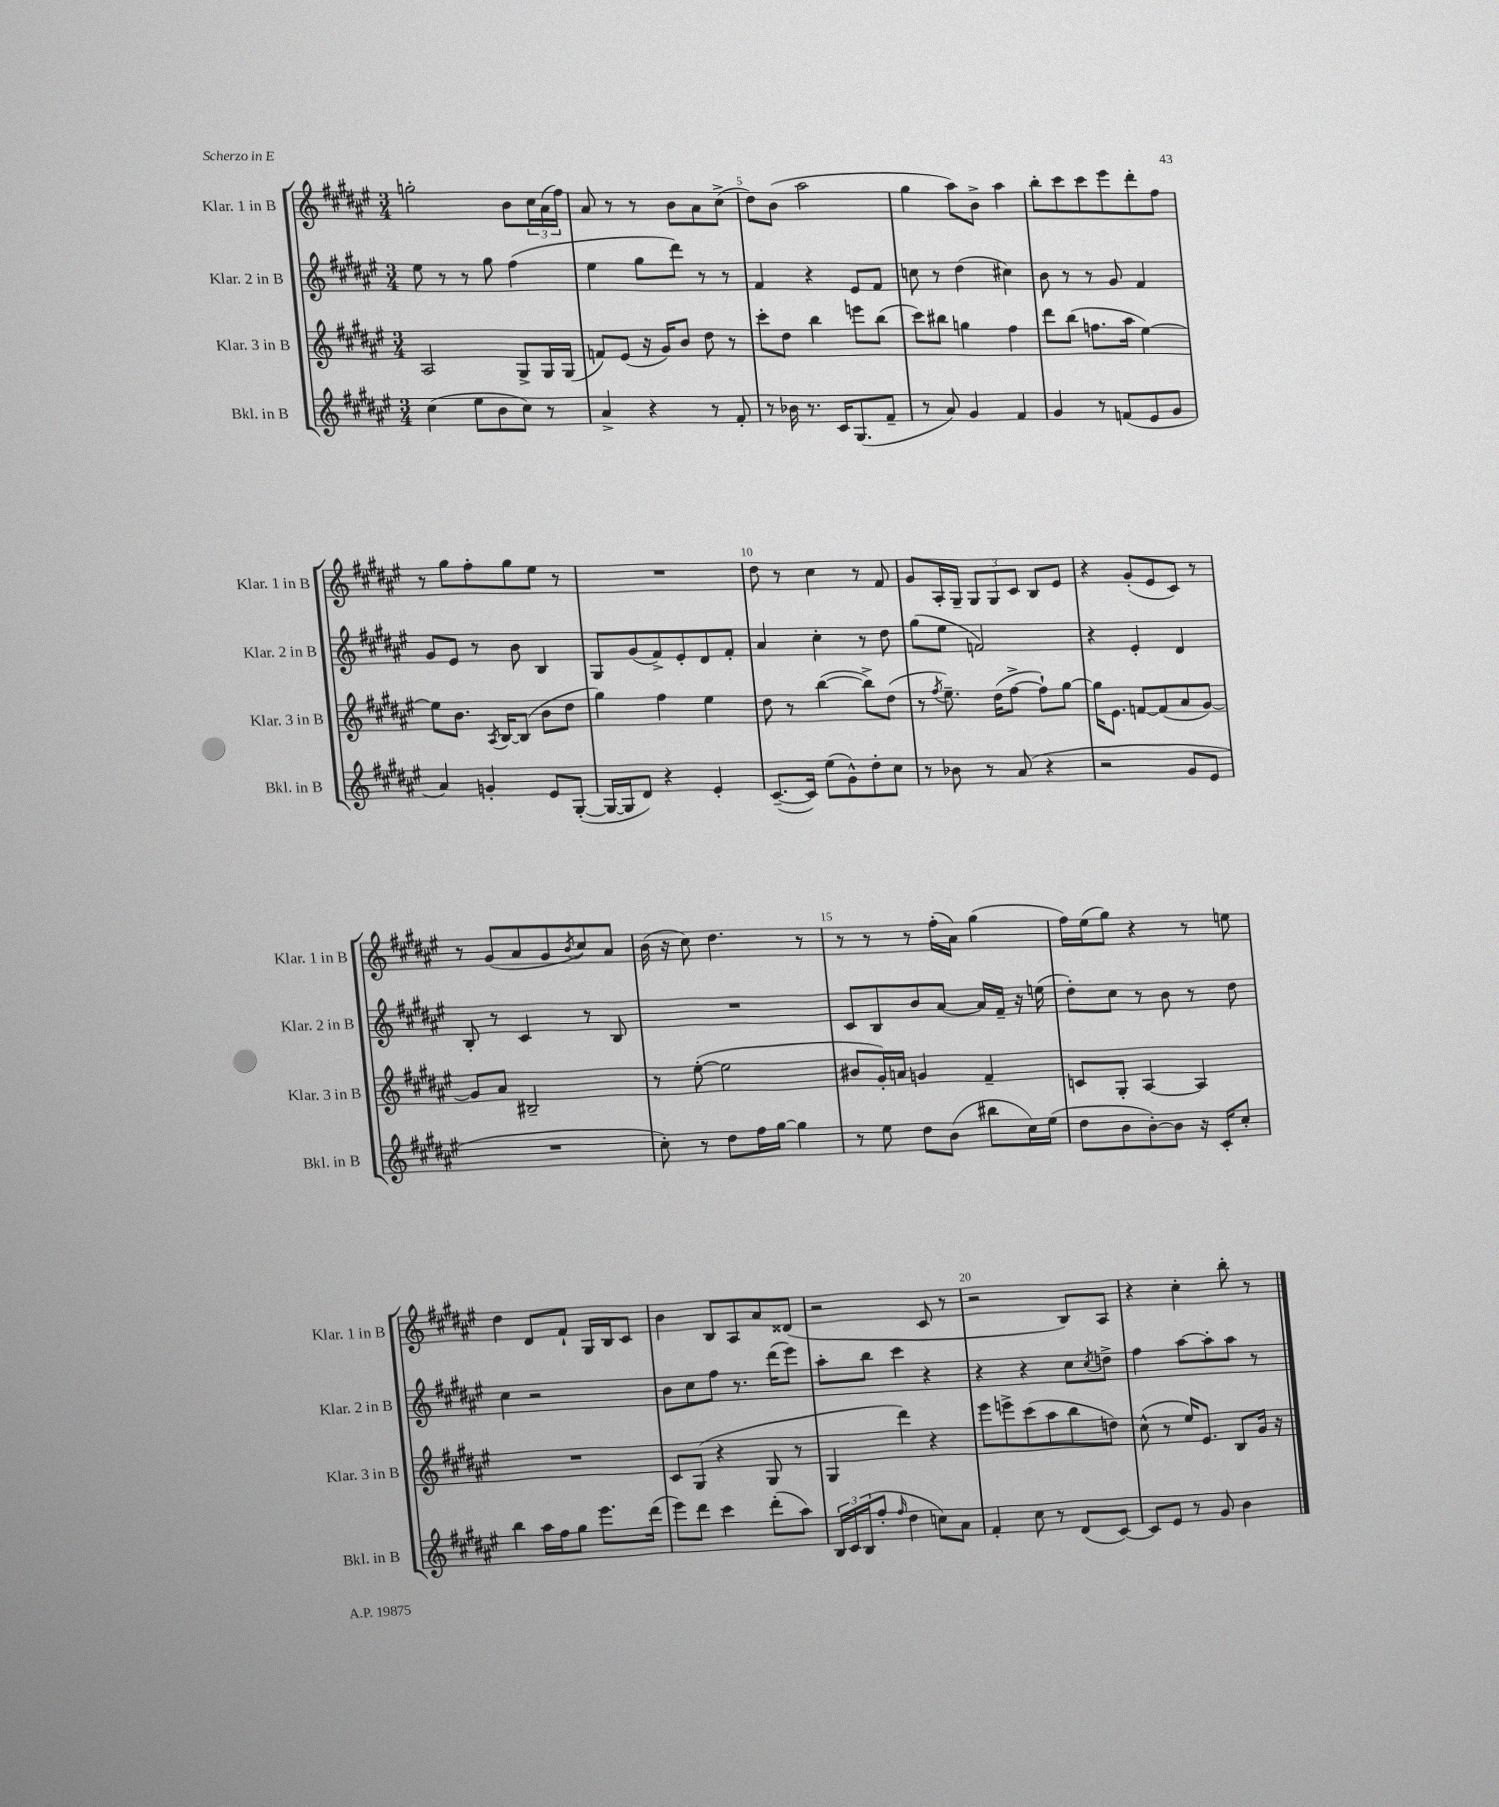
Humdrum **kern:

**kern	**kern	**kern	**kern
*staff4	*staff3	*staff2	*staff1
*clefG2	*clefG2	*clefG2	*clefG2
*k[f#c#g#d#a#e#]	*k[f#c#g#d#a#e#]	*k[f#c#g#d#a#e#]	*k[f#c#g#d#a#e#]
*M3/4	*M3/4	*M3/4	*M3/4
(4cc#\	2A#/	8ee#\	2gg'\
.	.	8r	.
8ee#\L	.	8r	.
8b\	.	8gg#\	.
8cc#\J)	8G#^/L	(4ff#\	8b\L
8r	16G#/L	.	24cc#\L
.	.	.	(24a#\
.	(16G#/JJ	.	.
.	.	.	24ff#\JJ)
=	=	=	=
4a#^/	8f/L)	4ee#\	8a#/
.	(8e#/J	.	8r
4r	16r	8gg#\L	8r
.	16g#/LK)	.	.
.	8b/J	8ddd#\J)	8b\L
8r	8dd#\	8r	8a#\
8f#'/	8r	8r	(8cc#^\J
=	=	=	=
8r	8ccc#'\L	4f#/	8dd#\L)
16b-\	8dd#\J	.	(8b\J
8.r	.	.	.
.	4bb\	4r	2aa#\
16c#/LK	.	.	.
(8.G#/	.	.	.
.	8eee\L	8e#/L	.
8f#~/J	(8bb\J	8f#/J	.
=	=	=	=
8r	8ccc#\L)	8cc\	4gg#\
8a#/)	8bb#\J	8r	.
4g#/	4gg\	(4dd#\	8aa#\L)
.	.	.	8b^\J
4f#/	4ff#\	4cc#\)	4aa#\
=	=	=	=
4g#/	8ddd#\L	8b\	8bb'\L
.	(8bb\J	8r	8ccc#\
8r	8.ff\L	8r	8ccc#\
(8f/L	.	8g#/	8eee#\
.	16aa#\Jk	.	.
8e#/	[4ee#\)	4f#/	8ddd#'\
8g#/J	.	.	8ff#\J
=	=	=	=
4a#/)	8ee#\]L	8g#/L	8r
.	8.b\J	8e#/J	8gg#\L
4g'/	.	8r	8ff#'\
.	8qA#/	.	.
.	[16B/LK	.	.
.	(8B/]J	8b\	8gg#\
8e#/L	8b\L	4B/	8ee#\J
([8G#'/J	8dd#\J	.	8r
=	=	=	=
16G#/_LL	4gg#\)	8G#/L	2.r
16G#/]J	.	.	.
8d#/J)	.	(8g#/	.
4r	4ff#\	8f#^/)	.
.	.	8e#'/	.
4e#'/	4ee#\	8d#/	.
.	.	8f#'/J	.
=	=	=	=
([8.c#~/L	8dd#\	4a#/	8dd#\
.	8r	.	8r
16c#/]Jk)	.	.	.
(8ee#\L	([4bb\	4cc#'\	4cc#\
8g#^^\)	.	.	.
8dd#'\	8bb^\]L)	8r	8r
8cc#\J	(8dd#\J	8dd#\	8f#/
=	=	=	=
8r	8r	(8gg#\L	8g#/L
.	8qff#/	.	.
8b-\	8.ee#~\)	8ee#\J	16A#'/L
.	.	.	16G#~/JJ
8r	.	2f/)	12G#/L
.	(16dd#\LK	.	.
.	.	.	12G#/
(8a#/	[8ff#^\J	.	.
.	.	.	12c#/J
4r	8ff#`\]L)	.	8B/L
.	[8gg#\J	.	8e#/J
=	=	=	=
2r	16gg#\]LK	4r	4r
.	8.e#\J	.	.
.	[8f/L	4e#'/	(8g#'/L
.	(8f/]	.	8e#/
8g#/L	8a#/	4d#/	8c#/J)
8e#/J	[8g#/J)	.	8r
=	=	=	=
2.r	8g#/]L	8B'/	8r
.	8a#/J	8r	(8g#/L
.	2B#~/	4c#/	8a#/
.	.	.	8g#/
.	.	.	8qb/
.	.	8r	8cc#/)
.	.	8B/	8a#/J
=	=	=	=
8cc#'\)	8r	2.r	(16b\
.	.	.	16r
8r	([8ee#'\	.	8cc#\)
8dd#\L	2ee#\]	.	4.dd#\
16ff#\L	.	.	.
[16gg#\JJ	.	.	.
4gg#\]	.	.	.
.	.	.	8r
=	=	=	=
8r	8b#/L	8c#/L	8r
8ee#\	16g#'/L)	8B/	8r
.	16a/JJ	.	.
8dd#\L	4g/	8b/	8r
(8b\J	.	[8a#/J	(16ff#'\LL
.	.	.	16a#\JJ)
8bb#\L	4f#~/	16a#/]LL	(4gg#\
.	.	16f#~/JJ	.
16cc#\L)	.	16r	.
(16ee#\JJ	.	(16ee\	.
=	=	=	=
8dd#\L	8c/L	8dd#'\L)	16ff#\LL)
.	.	.	(16ee#\J
8b\	8G#'/J	8cc#\J	8gg#\J)
[8b'\)	[4A#/	8r	4r
8b\]J	.	8b\	.
16r	4A#/]	8r	8r
16c#'/LK	.	.	.
8cc#'/J	.	8dd#\	8ee\
=	=	=	=
4bb\	2.r	4cc#\	4dd#\
16aa#\LL	.	2r	8d#/L
16ff#\J	.	.	.
8gg#\J	.	.	8f#`/J
8.eee#\L	.	.	16G#/LL
.	.	.	16B/J
.	.	.	8c#/J
(16ddd#\Jk	.	.	.
=	=	=	=
8eee#\L)	8c#/L	8b\L	4b\
8ddd#\J	(8G#/J	8cc#\	.
4ccc#\	4r	8ff#\J	8B/L
.	.	8.r	8A#/
(8ddd#'\L	8G#/	.	8a#/
.	.	(16ddd#\LK	.
8aa#\J)	8r	8eee#\J)	(8d##/J
=	=	=	=
24B/LL	4G#/	8aa#'\L	2r
24c#/	.	.	.
(24B/J	.	.	.
8ff#'/J	.	8bb\J	.
16qqff#/	.	.	.
4dd#\	4ddd#\)	4ccc#\	.
8cc\L)	4r	4r	8c#/
8a#\J	.	.	8r
=	=	=	=
4f#'/	8eee#\L	4r	2r
.	8eee^\	.	.
8cc#\	(8ccc#\	4r	.
8r	8aa#\	.	.
(8d#/L	8bb\	8cc#\L	8B/L)
.	.	8qcc#/	.
[8c#/J)	8dd\J)	8dd^\J	8A#/J
=	=	=	=
8c#/]L	(8cc#^^\	4ff#\	4r
8e#/J	8r	.	.
8r	16ee#/LK)	[8aa#\L	4cc#'\
.	8.e#/J	.	.
8g#/	.	8aa#'\]	.
4b\	8B/L	8aa#\J	8bb'\
.	16g#/Jk	8r	8r
.	16r	.	.
==	==	==	==
*-	*-	*-	*-
